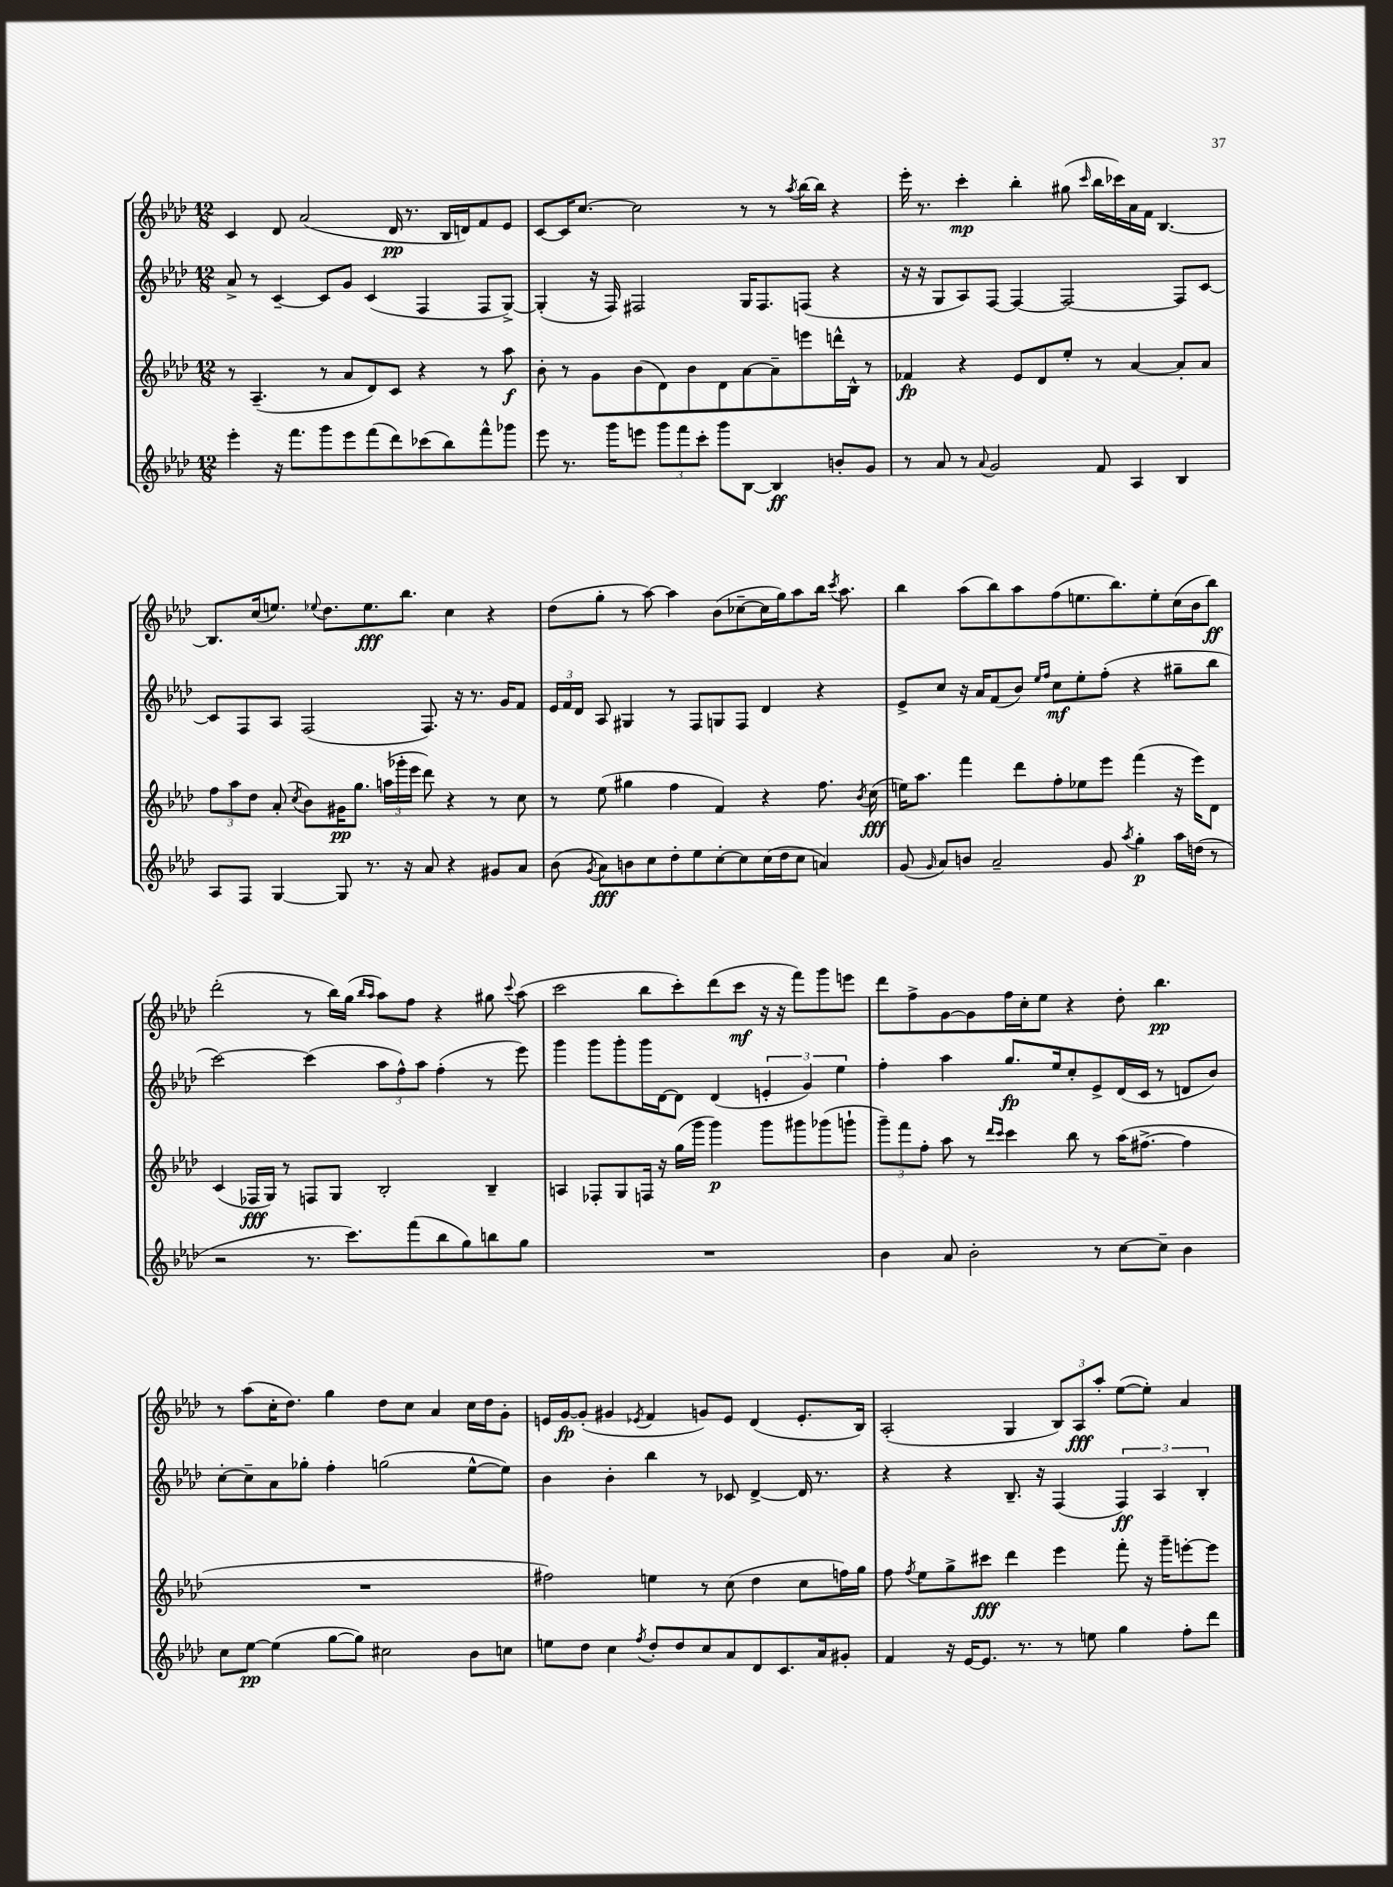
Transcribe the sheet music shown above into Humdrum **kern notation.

**kern	**dynam	**kern	**dynam	**kern	**dynam	**kern	**dynam
*part4	*part4	*part3	*part3	*part2	*part2	*part1	*part1
*staff4	*staff4	*staff3	*staff3	*staff2	*staff2	*staff1	*staff1
*clefG2	*	*clefG2	*	*clefG2	*	*clefG2	*
*k[b-e-a-d-]	*	*k[b-e-a-d-]	*	*k[b-e-a-d-]	*	*k[b-e-a-d-]	*
*M12/8	*	*M12/8	*	*M12/8	*	*M12/8	*
=61	=61	=61	=61	=61	=61	=61	=61
4eee-'\	.	8r	.	8a-^/	.	4c/	.
.	.	(4.A-~/	.	8r	.	.	.
16r	.	.	.	[4c~/	.	8d-/	.
8.fff\L	.	.	.	.	.	.	.
.	.	.	.	.	.	(2a-/	.
8ggg\	.	8r	.	8c/L]	.	.	.
8eee-\	.	8a-/L	.	8g/J	.	.	.
(8fff\	.	8d-/)	.	(4c/	.	.	.
8ddd-\)	.	8c/J	.	.	.	16d-/	pp
.	.	.	.	.	.	8.r	.
(8ccc-X\	.	4r	.	4F/	.	.	.
8bb-\)	.	.	.	.	.	16B-/LL	.
.	.	.	.	.	.	16dn/J)	.
8fff^^\	.	8r	.	8F/L	.	8f/	.
8ggg-X\J	.	8aa-\	f	[8G^/J)	.	8e-/J	.
=62	=62	=62	=62	=62	=62	=62	=62
8eee-\	.	8b-'\	.	(4G'/]	.	[8c/L	.
8.r	.	8r	.	.	.	16c/K]	.
.	.	.	.	.	.	[8.cc/J	.
.	.	8g\L	.	16r	.	.	.
16ggg\KL	.	.	.	16F/)	.	.	.
8eeen\J	.	(8b-\	.	2F#X/	.	2cc\]	.
12ggg\L	.	8d-\)	.	.	.	.	.
12fff\	.	.	.	.	.	.	.
.	.	8b-\	.	.	.	.	.
12ccc'\J	.	.	.	.	.	.	.
8ggg\L	.	8d-\	.	.	.	.	.
[8B-\J	.	[8a-\	.	16G/KL	.	8r	.
.	.	.	.	8.F#/	.	.	.
4B-/]	ff	8a-~\]	.	.	.	8r	.
.	.	.	.	.	.	8qaa-/	.
.	.	8eeen\	.	(8Fn/J	.	[16bb-\LL	.
.	.	.	.	.	.	16bb-\JJ]	.
8bn'/L	.	16dddn^^\L	.	4r	.	4r	.
.	.	16B-^^\JJ	.	.	.	.	.
8g/J	.	8r	.	.	.	.	.
=63	=63	=63	=63	=63	=63	=63	=63
8r	.	4f-X/	fp	16r	.	16eee-'\	.
.	.	.	.	16r	.	8.r	.
8a-/	.	.	.	8G/L	.	.	.
8r	.	4r	.	8A-/)	.	4ccc'\	mp
8qqa-/	.	.	.	.	.	.	.
2g/	.	.	.	[8F/J	.	.	.
.	.	8e-/L	.	4F/_	.	4bb-'\	.
.	.	8d-/	.	.	.	.	.
.	.	8ee-'/J	.	2F/_	.	(8gg#X\	.
.	.	.	.	.	.	16qqccc/	.
8f/	.	8r	.	.	.	16bb-\LL	.
.	.	.	.	.	.	16ccc-X\)	.
4A-/	.	[4a-/	.	.	.	16a-\	.
.	.	.	.	.	.	16f\JJ	.
.	.	.	.	.	.	[4.B-/	.
4B-/	.	8a-'/L]	.	8F/L]	.	.	.
.	.	8a-/J	.	[8c/J	.	.	.
!!LO:LB:g=z
=64	=64	=64	=64	=64	=64	=64	=64
8A-/L	.	12ff\L	.	8c/L]	.	8.B-/L]	.
.	.	12aa-\	.	.	.	.	.
8F/J	.	.	.	8F/	.	.	.
.	.	12dd-\J	.	.	.	.	.
.	.	.	.	.	.	(16cc/k	.
[4G/	.	(8a-'/	.	8A-/J	.	8.een/J)	.
.	.	8qcc/	.	.	.	.	.
.	.	8b-\L)	.	(2F/	.	.	.
.	.	.	.	.	.	8qqee-X/	.
.	.	.	.	.	.	8.dd-\L	.
8G/]	.	16g#X\K	pp	.	.	.	.
.	.	8.gg\J	.	.	.	.	.
8.r	.	.	.	.	.	8.ee-\	fff
.	.	(24aan\LL	.	.	.	.	.
.	.	24ggg-X'\	.	.	.	.	.
16r	.	.	.	.	.	8.bb-\J	.
.	.	24eee-\JJ	.	.	.	.	.
8a-/	.	8ddd-\)	.	8.F/)	.	.	.
4r	.	4r	.	.	.	4cc\	.
.	.	.	.	16r	.	.	.
.	.	.	.	8.r	.	.	.
8g#X/L	.	8r	.	.	.	4r	.
.	.	.	.	16g/KL	.	.	.
8a-/J	.	8cc\	.	8f/J	.	.	.
=65	=65	=65	=65	=65	=65	=65	=65
(8b-\	.	8r	.	24e-/LL	.	(8dd-\L	.
.	.	.	.	24f/	.	.	.
.	.	.	.	24d-/JJ	.	.	.
8qg/	.	.	.	.	.	.	.
8a-\L)	fff	(8ee-\	.	8A-/	.	8gg'\J	.
8bn\	.	4gg#X\	.	4G#X/	.	8r	.
8cc\	.	.	.	.	.	[8aa-\)	.
8dd-'\	.	4ff\	.	8r	.	4aa-\]	.
8ee-\	.	.	.	8F/L	.	.	.
[8cc'\	.	4f/)	.	8Gn/	.	(8b-\L	.
8cc\]	.	.	.	8F/J	.	[8cc-X~\	.
(16cc\L	.	4r	.	4d-/	.	16cc-\L]	.
16dd-\J	.	.	.	.	.	16gg\J)	.
8cc\J	.	.	.	.	.	8aa-\	.
4an/)	.	8.ff\	.	4r	.	16bb-\Jk	.
.	.	.	.	.	.	8qccc/	.
.	.	.	.	.	.	8.aa-\	.
.	.	8qb-/	.	.	.	.	.
.	.	(16cc\	fff	.	.	.	.
=66	=66	=66	=66	=66	=66	=66	=66
(8g/	.	16een\KL)	.	8e-^/L	.	4bb-\	.
.	.	8.aa-\J	.	.	.	.	.
16qqg/	.	.	.	.	.	.	.
8a-/L)	.	.	.	8cc/J	.	.	.
8bn/J	.	4fff\	.	16r	.	(8aa-\L	.
.	.	.	.	16a-/KL	.	.	.
2a-~/	.	.	.	(8f/	.	8bb-\)	.
.	.	8ddd-\L	.	8b-/J)	.	8aa-\	.
.	.	.	.	16qqee-/LL	.	.	.
.	.	.	.	16qqff/JJ	.	.	.
.	.	8ff'\	.	8cc\L	mf	(8ff\	.
.	.	8ee-X\	.	8ee-'\	.	8.een\	.
8g/	.	8eee-\J	.	(8ff'\J	.	.	.
.	.	.	.	.	.	8.bb-\)	.
8qaa-/	.	.	.	.	.	.	.
4gg'\	p	(4fff\	.	4r	.	.	.
.	.	.	.	.	.	8ee'\	.
16aa-\LL	.	16r	.	8gg#X~\L	.	(16cc\L	.
(16ddn\JJ	.	16eee-\KL)	.	.	.	16b-\J	.
8r	.	8d-\J	.	8bb-\J	.	8bb-\J)	ff
!!LO:LB:g=z
=67	=67	=67	=67	=67	=67	=67	=67
2r	.	(4c/	.	[2ccc\)	.	(2ddd-'\	.
.	.	16F-X/LL	fff	.	.	.	.
.	.	16G/JJ)	.	.	.	.	.
.	.	8r	.	.	.	.	.
8.r	.	8Fn/L	.	(4ccc\]	.	8r	.
.	.	8G/J	.	.	.	16bb-\LL)	.
8.ccc\L)	.	.	.	.	.	(16gg\JJ	.
.	.	.	.	.	.	16qqbb-/LL	.
.	.	.	.	.	.	16qqaa-/JJ	.
.	.	2B-'/	.	12aa-\L	.	8aa-\L)	.
.	.	.	.	12ff^^\)	.	.	.
(8fff\	.	.	.	.	.	8ff\J	.
.	.	.	.	12aa-\J	.	.	.
8bb-\	.	.	.	(4ff'\	.	4r	.
8gg\)	.	.	.	.	.	.	.
8bbn\	.	4B-~/	.	8r	.	8gg#X\	.
.	.	.	.	.	.	8qqccc/	.
8gg\J	.	.	.	8eee-\)	.	(8aa-\	.
=68	=68	=68	=68	=68	=68	=68	=68
1.r	.	4An/	.	4ggg\	.	2ccc\	.
.	.	8F-X'/L	.	8ggg\L	.	.	.
.	.	8G/	.	8ggg'\	.	.	.
.	.	16Fn/Jk	.	16ggg\L	.	8bb-\L	.
.	.	16r	.	[16d-\J	.	.	.
.	.	(16gg\LL	.	8d-\J]	.	8ccc'\)	.
.	.	16ggg\JJ	.	.	.	.	.
.	.	4ggg\)	p	(4d-/	.	(8ddd-\	.
.	.	.	.	.	.	8ccc\J	mf
.	.	8ggg\L	.	6en'/	.	16r	.
.	.	.	.	.	.	16r	.
.	.	8ggg#X\	.	.	.	8fff\L)	.
.	.	.	.	6g/)	.	.	.
.	.	(8ggg-X\	.	.	.	8ggg\	.
.	.	.	.	6ee-\	.	.	.
.	.	8gggn`\J	.	.	.	8eeen\J	.
=69	=69	=69	=69	=69	=69	=69	=69
4b-\	.	12ggg~\L)	.	4ff'\	.	8ddd-\L	.
.	.	12fff\	.	.	.	.	.
.	.	.	.	.	.	8ff^\	.
.	.	12ff'\J	.	.	.	.	.
8a-/	.	8aa-\	.	4aa-\	.	[8g\	.
2b-'\	.	8r	.	.	.	8g\]	.
.	.	16qqddd-/LL	.	.	.	.	.
.	.	16qqccc/JJ	.	.	.	.	.
.	.	4ccc\	.	8.gg/L	fp	16ff\L	.
.	.	.	.	.	.	16cc'\J	.
.	.	.	.	.	.	8ee-\J	.
.	.	.	.	16ee-/k	.	.	.
.	.	8bb-\	.	8cc'/	.	4r	.
8r	.	8r	.	8e-^/	.	.	.
[8cc\L	.	(16aa-\KL	.	(16d-/L	.	8dd-'\	.
.	.	[8.ff#X^\J	.	16c/JJ	.	.	.
8cc~\J]	.	.	.	8r	.	4.bb-\	pp
4b-\	.	4ff#\]	.	8dn/L	.	.	.
.	.	.	.	8b-/J)	.	.	.
!!LO:LB:g=z
=70	=70	=70	=70	=70	=70	=70	=70
8cc\L	.	1.r	.	[8cc'\L	.	8r	.
[8ee-\J	pp	.	.	8cc~\]	.	(8aa-\L	.
(4ee-\]	.	.	.	8a-\	.	16cc'\K	.
.	.	.	.	.	.	8.dd-\J)	.
.	.	.	.	8gg-X'\J	.	.	.
[8gg\L	.	.	.	4ff'\	.	4gg\	.
8gg\J])	.	.	.	.	.	.	.
2cc#X\	.	.	.	(2ggn\	.	8dd-\L	.
.	.	.	.	.	.	8cc\J	.
.	.	.	.	.	.	4a-/	.
8b-\L	.	.	.	[8ee-^^\L	.	16cc\LL	.
.	.	.	.	.	.	16dd-\J	.
8ccn\J	.	.	.	8ee-\J])	.	8g'\J	.
=71	=71	=71	=71	=71	=71	=71	=71
8een\L	.	2ff#X\)	.	4b-\	.	16en/LL	.
.	.	.	.	.	.	[16g/J	fp
8dd-\J	.	.	.	.	.	(8g'/J]	.
4cc\	.	.	.	4b-'\	.	4g#X/	.
8qff/	.	.	.	.	.	8qe-X/	.
8dd-'/L	.	4een\	.	4bb-\	.	4f/	.
8dd-/	.	.	.	.	.	.	.
8cc/	.	8r	.	8r	.	8gn/L)	.
8a-/	.	(8cc\	.	8c-X/	.	8e-/J	.
8d-/	.	4dd-\	.	[4d-^/	.	(4d-/	.
8.c/	.	.	.	.	.	.	.
.	.	8cc\L	.	16d-/]	.	8.e-'/L	.
16a-/k	.	.	.	8.r	.	.	.
8g#X'/J	.	16ffn\L)	.	.	.	.	.
.	.	16gg\JJ	.	.	.	16B-/Jk)	.
=72	=72	=72	=72	=72	=72	=72	=72
4f/	.	8ff\	.	4r	.	(2A-'/	.
.	.	8qff/	.	.	.	.	.
.	.	8ee-\L	.	.	.	.	.
16r	.	8gg^\	.	4r	.	.	.
[16e-/KL	.	.	.	.	.	.	.
8.e-/J]	.	8ccc#X\J	fff	.	.	.	.
.	.	4ddd-\	.	8.B-~/	.	4G/	.
8.r	.	.	.	.	.	.	.
.	.	.	.	16r	.	.	.
8r	.	4eee-\	.	(4F/	.	12B-/L)	.
.	.	.	.	.	.	12A-/	fff
8een\	.	.	.	.	.	.	.
.	.	.	.	.	.	12aa-'/J	.
4gg\	.	8fff'\	.	6F/)	ff	([8ee-\L	.
.	.	16r	.	.	.	8ee-'\J])	.
.	.	.	.	6A-/	.	.	.
.	.	16ggg~\KL	.	.	.	.	.
8ff'\L	.	[8eeen'\	.	.	.	4a-/	.
.	.	.	.	6B-'/	.	.	.
8ddd-\J	.	8eee\J]	.	.	.	.	.
==	==	==	==	==	==	==	==
*-	*-	*-	*-	*-	*-	*-	*-
